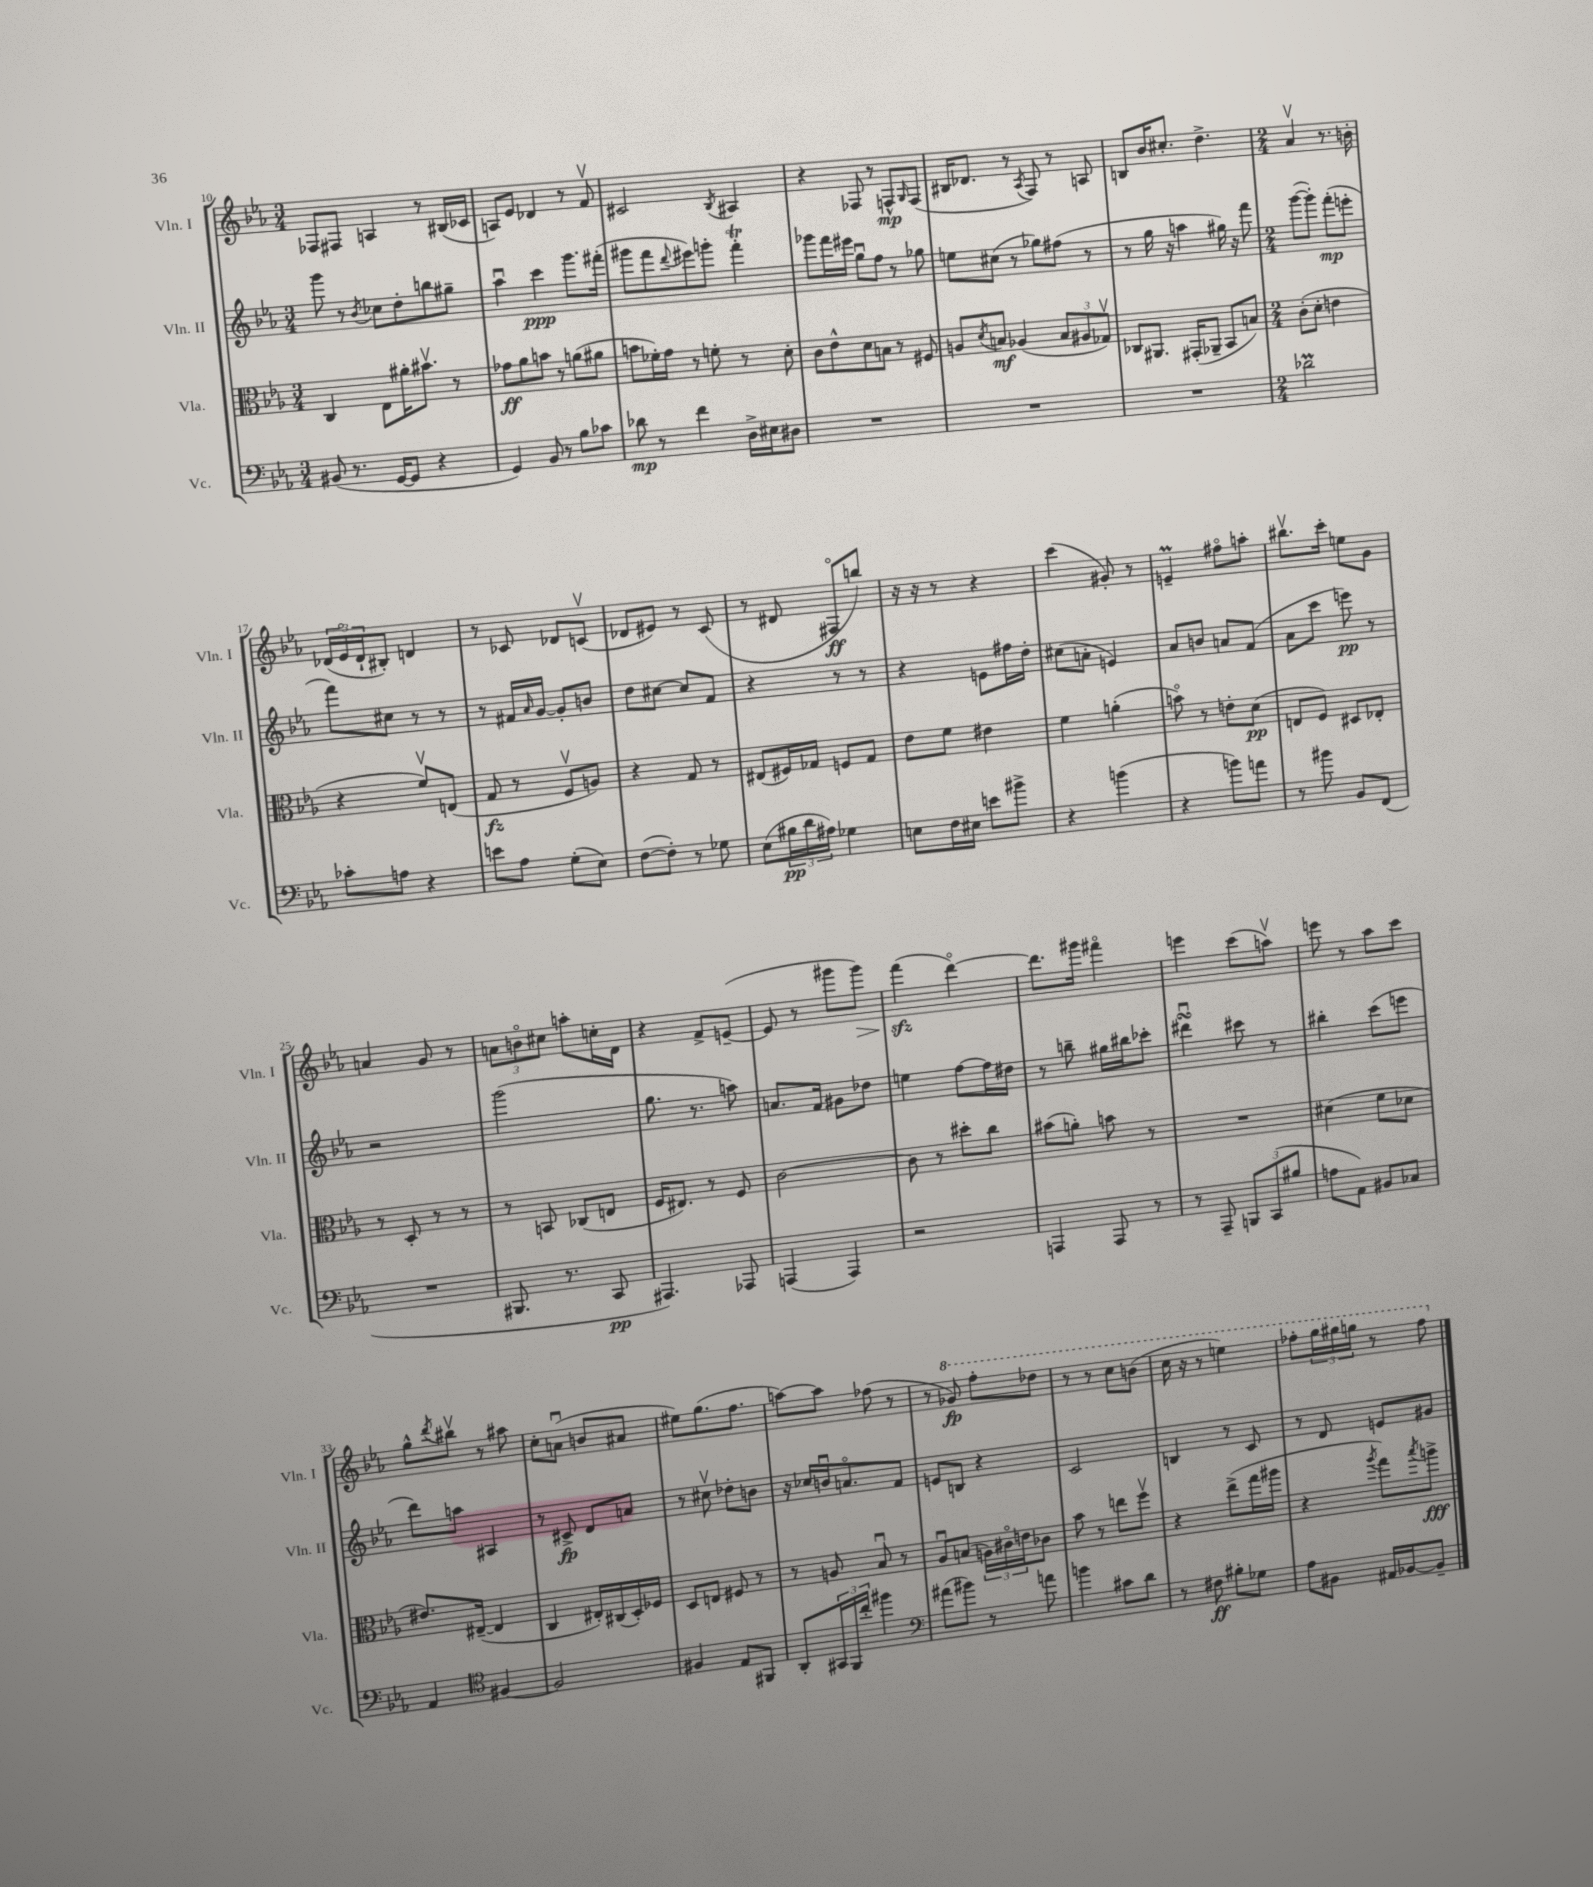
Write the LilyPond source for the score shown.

<<
\new StaffGroup <<
\new Staff = "s0" \with { instrumentName = "Vln. I" shortInstrumentName = "Vln. I" } {
    \clef treble \key ees \major \numericTimeSignature \time 3/4
    fes8 fis8 a4 r8 bis16( ces'16 |
    a8) ees'8 des'4 r8 f'8\upbow |
    cis'2 \acciaccatura { bes8 } ais4 |
    r4 fes8 r8 f8-^\mp \grace { g16 } f8( |
    bis16 des'8. r8 \acciaccatura { aes8 } f8) r8 a8 |
    b8 bes'16 cis''8.-. d''4.-> |
    \numericTimeSignature \time 2/4 aes'4\upbow r8. b'16-. |
    \tuplet 3/2 { des'16( ees'16\flageolet des'16-! } bis8-.) d'4 |
    r8 ces'8 des'8 c'8\upbow( |
    des'8 eis'8) r8 c'8( |
    r8 dis'8 fis8\flageolet\ff b''8) |
    r16 r16 r8 r4 |
    c'''4( gis'8-.) r8 |
    e'4--\prall fis''8\flageolet a''8-. |
    bis''8.\upbow c'''16-. e''8 g'8 |
    a'4 g'8 r8 |
    \tuplet 3/2 { a'8 b'8\flageolet cis''8 } a''8-. c''16-. d'16 |
    r4 f'8-> e'8~--( |
    e'8 r8 gis'''8 gis'''8\>) |
    f'''4\sfz\!( d'''4~\flageolet) |
    d'''8. gis'''16 fis'''4\flageolet |
    e'''4 c'''8( a''8\upbow) |
    e'''8 r8 aes''8 c'''8 |
    g''8-^ \acciaccatura { d'''8 } bis''8\upbow r8 ais''8 |
    c''8-. a'8\downbow( b'8 ais'8 |
    eis''8) g''8.( f''8. |
    a''8~) a''8 fes''8( r8 |
    r8 \ottava #1 ges''8\fp) f'''8-. des'''8 |
    r8 r8 c'''8 b''8( |
    c'''16 r16 r8 e'''4) |
    fes'''8-. \tuplet 3/2 { g'''16 gis'''16 g'''16 } r8 fes'''8 \ottava #0 \bar "|." |
}
\new Staff = "s1" \with { instrumentName = "Vln. II" shortInstrumentName = "Vln. II" } {
    \clef treble \key ees \major \numericTimeSignature \time 3/4
    g'''8 r8 \acciaccatura { bes'8 } ces''8 d''8-. b''8 gis''8-- |
    aes''4\downbow c'''4\ppp g'''8. fis'''16-.( |
    gis'''8 f'''8 \appoggiatura { d'''8 } eis'''8) g'''8-. f'''4-.\trill |
    ges'''8 f'''16 eis'''16 g''8\downbow f''8 r8 ges''8 |
    e''8 cis''8( r8 ges''8) fis''8( r8 |
    r8 g''16 r16 a''4 gis''16) r16 f'''8 |
    \numericTimeSignature \time 2/4 g'''8~( g'''8-.) f'''8-.\mp( e'''8-. |
    f'''8) cis''8 r8 r8 |
    r8 fis'16 \grace { aes'16 } g'16~ g'8-. b'8 |
    d''8 cis''8~ cis''8 f'8 |
    r4 r8 r8 |
    r4 e'8 fis''16 d''16-. |
    cis''8( a'8-. e'4) |
    aes'8 b'8 a'8 f'8( |
    aes'8 c'''8 e'''8\pp) r8 |
    r2 |
    g'''2( |
    g''8. r8. a''8) |
    a'8. f'16 gis'8 des''8 |
    e''4 f''8~ f''16 dis''16 |
    r8 b''8-- gis''16 bis''16 ces'''8-. |
    dis'''4\downbow\turn cis'''8 r8 |
    bis''4-. c'''8( e'''8 |
    d'''8) a''8 ais4 |
    r8 cis'8->\fp d'8 a'8 |
    r8 cis''8\upbow des''8-. b'8 |
    r16 ces''16 b'16\downbow a'8.\flageolet f'8 |
    e'8 b8 r4 |
    c'2 |
    b4 r8 c'8 |
    r8 d'8 e'8 gis'8 \bar "|." |
}
\new Staff = "s2" \with { instrumentName = "Vla." shortInstrumentName = "Vla." } {
    \clef alto \key ees \major \numericTimeSignature \time 3/4
    c4 ees8 ais'16-. bis'8.\upbow r8 |
    ges'8\ff aes'8 b'8 r8 a'8( ais'8 |
    b'8 fes'16-.) g'16 r8 f'8-. r8 d'8-. |
    c'8 ees'8-^ d'8 b8 r8 fis8 |
    a8 \acciaccatura { d'8 } b8\mf aes4( \tuplet 3/2 { b8 ais8 ges8\upbow) } |
    ces8 ais,8. gis,16-.( aes,8-- bes,8 b8) |
    \numericTimeSignature \time 2/4 c'8-.( d'8-. e'4 |
    r4 f'8\upbow) e8( |
    g8\fz r8 f8\upbow a8) |
    r4 g8 r8 |
    eis8( fis16) ges16 f8 ges8 |
    ees'8 f'8 eis'4 |
    f'4 a'4-.( |
    b'8\flageolet) r8 e'8-. d'8\pp( |
    e8 f8) dis8 ees8-. |
    r8 d8-. r8 r8 |
    r8 b,8 ces8( e8 |
    f16 eis8.) r8 f8 |
    c'2~ |
    c'8 r8 dis''8-. c''8 |
    bis'8( a'8-.) b'8 r8 |
    R2 |
    dis'4( f'8 des'8 |
    eis'8.) eis16~--( eis4 |
    c4 eis16-.) cis16( d16-.) fes16 |
    d8 e8 fis8 r8 |
    r8 a8 bes8\downbow r8 |
    aes8\downbow b8( \tuplet 3/2 { a16) cis'16\flageolet e'16 } ces'8 |
    bes'8 r8 e''8 f''8\upbow |
    r4 ees''8->( g''16 ais''16 |
    r4 \acciaccatura { aes''8 } g''8) \acciaccatura { bes''8 } a''8->\fff \bar "|." |
}
\new Staff = "s3" \with { instrumentName = "Vc." shortInstrumentName = "Vc." } {
    \clef bass \key ees \major \numericTimeSignature \time 3/4
    bis,8( r8. g,16~ g,8 r4 |
    g,4) bes,8 r8 bes8 ces'8 |
    des'8\mp r8 f'4 d16-> eis16 dis8 |
    R2. |
    R2. |
    R2. |
    \numericTimeSignature \time 2/4 des'2\prall |
    ces'8-. a8 r4 |
    e'8 aes8 g8-.( ees8) |
    f8~( f8-.) r8 ges8 |
    ees8( \tuplet 3/2 { bis16\pp d'16 ais16) } ges4 |
    e8 f16 eis16 e'8 bis'8-> |
    r4 b'4( |
    r4 b'8) a'8 |
    r8 bis'8 bes,8 f,8( |
    R2 |
    bis,,8. r8. c,8\pp |
    ais,,4.) aes,,8 |
    a,,4( a,,4) |
    r2 |
    a,,4 a,,8 r8 |
    r8 aes,,8-- \tuplet 3/2 { b,,8 c,8( bis8 } |
    a8 aes,8) bis,8 ces8 |
    aes,4 \clef tenor fis4~ |
    fis2 |
    fis4 ees8 fis,8 |
    aes,8-. \tuplet 3/2 { gis,16 f,16 c''16-. } fis''4 |
    \clef bass ais'8( bis'8) r8 a'8 |
    b'4 cis'8 d'8 |
    r8 fis8\ff bis8-. ges8 |
    aes8 bis,8 ais,16 bes,16~ bes,8-- \bar "|." |
}
>>
>>
\layout { \context { \Score currentBarNumber = #10 } }
